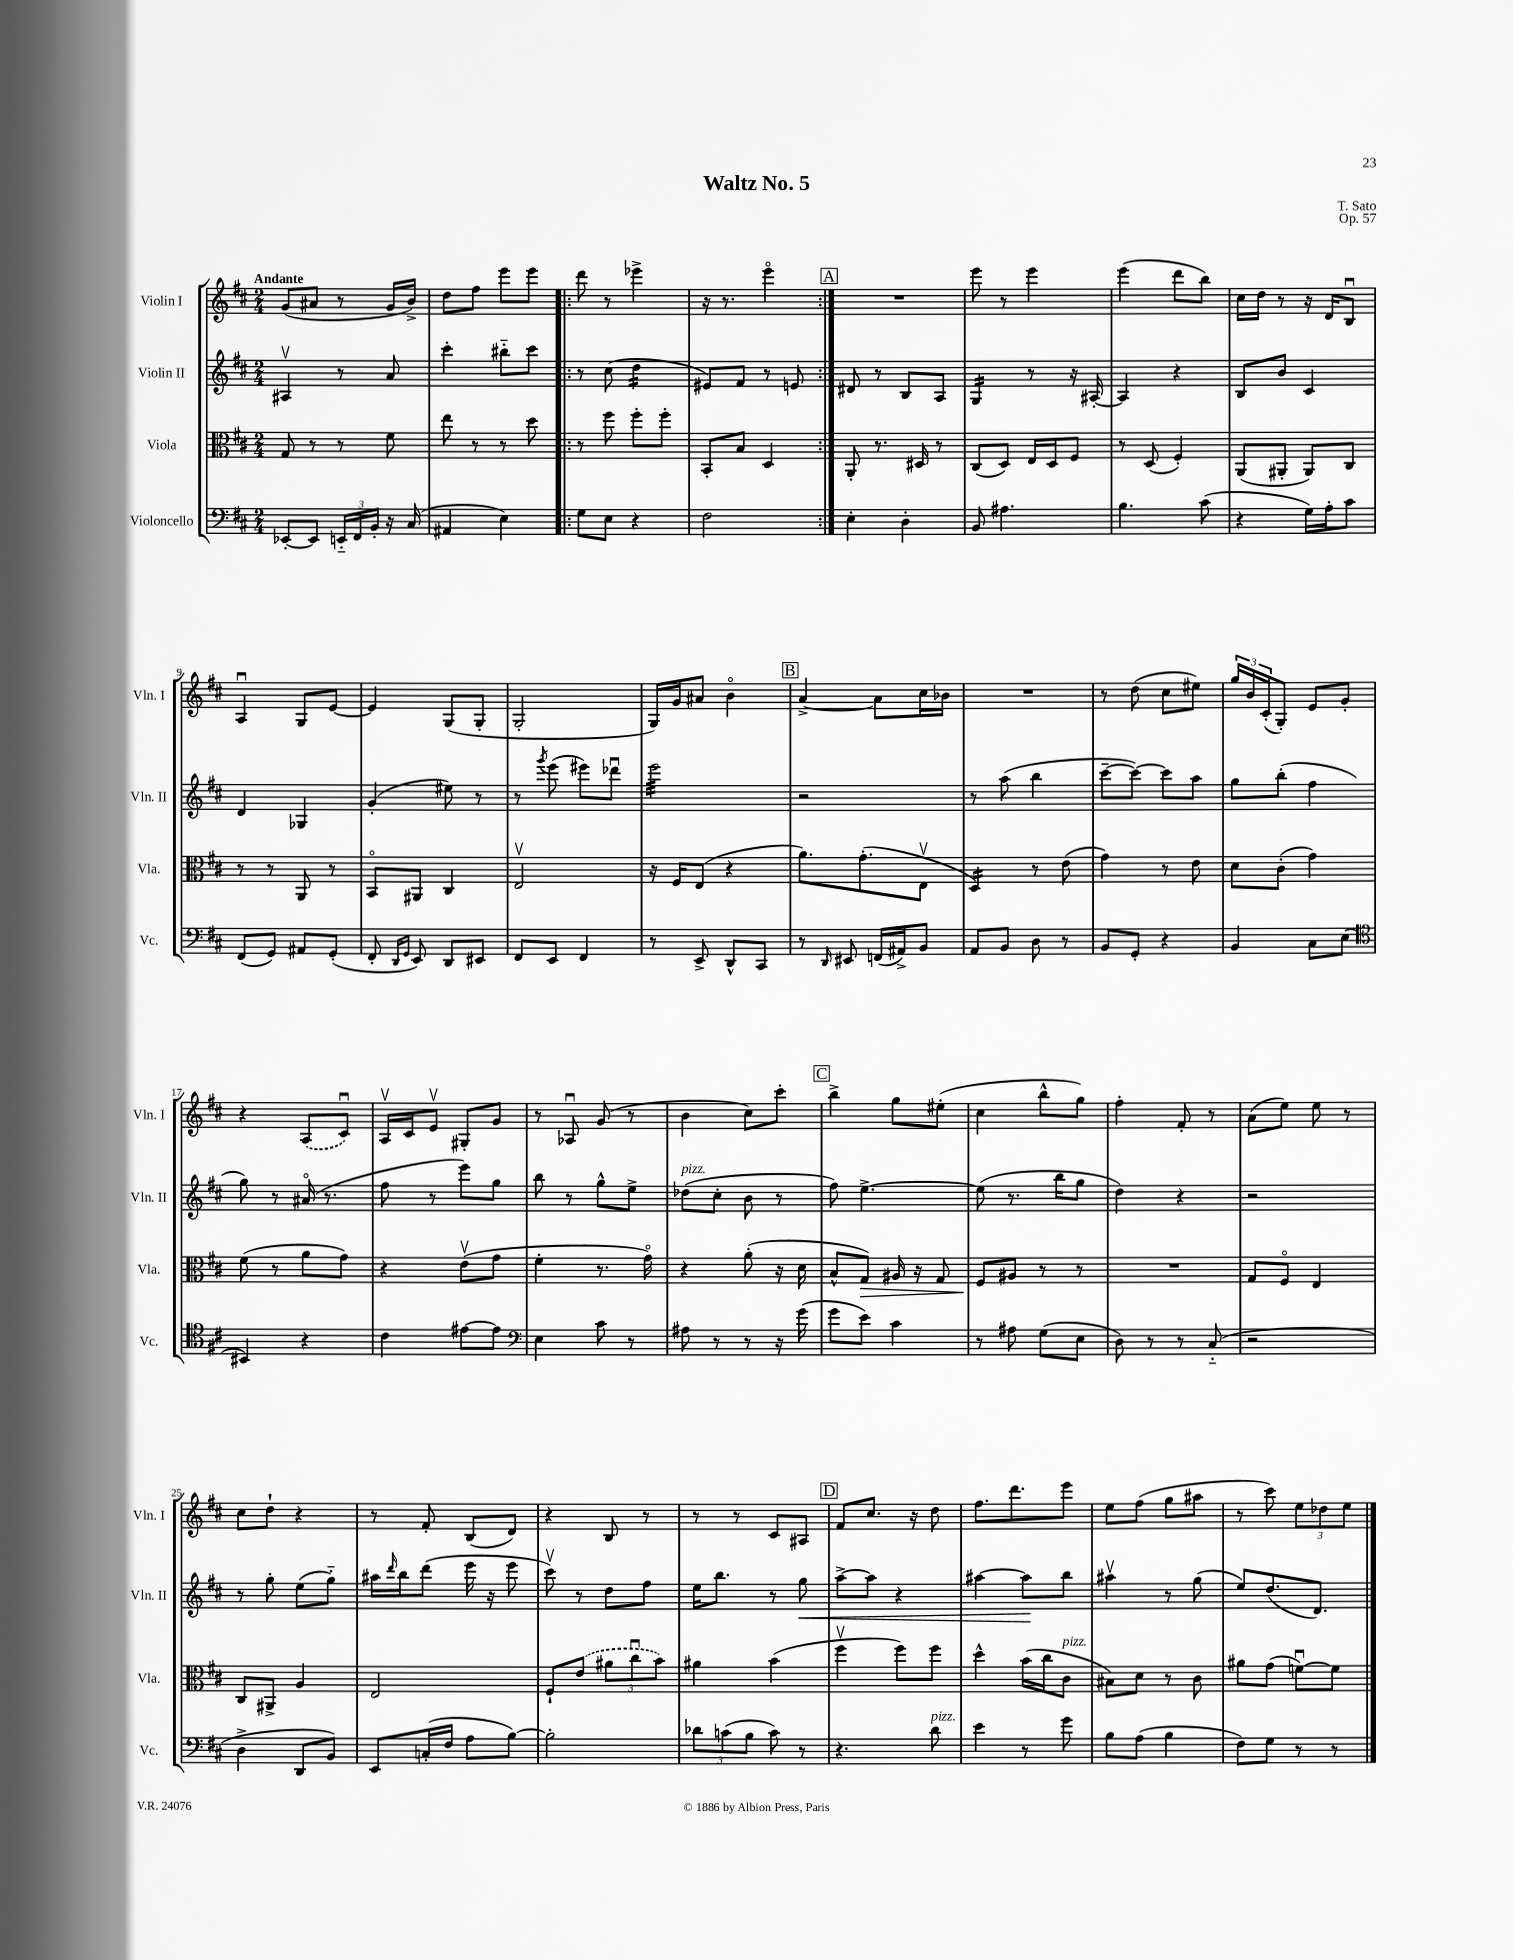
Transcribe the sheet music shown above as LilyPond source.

\header { title = "Waltz No. 5" composer = "T. Sato" opus = "Op. 57" }
<<
\new StaffGroup <<
\new Staff = "s0" \with { instrumentName = "Violin I" shortInstrumentName = "Vln. I" } {
    \clef treble \key d \major \numericTimeSignature \time 2/4 \tempo "Andante"
    g'8( ais'8 r8 g'16 b'16->) |
    d''8 fis''8 e'''8 e'''8 |
    \repeat volta 2 { d'''8 r8 ees'''4-> |
    r16 r8. e'''4\flageolet | }
    \mark \markup { \box "A" } R2 |
    e'''8 r8 e'''4 |
    e'''4( d'''8 b''8) |
    cis''16 d''16 r8 r16 d'16 b8\downbow |
    a4\downbow g8 e'8~ |
    e'4 g8( g8-. |
    g2-. |
    g16) g'16 ais'8 b'4\flageolet |
    \mark \markup { \box "B" } a'4~-> a'8 cis''16 bes'16 |
    R2 |
    r8 d''8( cis''8 eis''8) |
    \tuplet 3/2 { g''16 b'16 cis'16-.( } g8-.) e'8 g'8-. |
    r4 \once \slurDashed a8( cis'8\downbow) |
    a16\upbow cis'16 e'8\upbow gis8-. g'8 |
    r8 aes8\downbow g'8( r8 |
    b'4 cis''8) cis'''8-. |
    \mark \markup { \box "C" } b''4-> g''8 eis''8-.( |
    cis''4 b''8-^ g''8) |
    fis''4-. fis'8-. r8 |
    a'8( e''8) e''8 r8 |
    cis''8 d''8-! r4 |
    r8 fis'8-. b8( d'8) |
    r4 b8 r8 |
    r8 r8 cis'8 ais8 |
    \mark \markup { \box "D" } fis'8 cis''8. r16 d''8 |
    fis''8. d'''8. e'''8 |
    e''8 fis''8( g''8 ais''8 |
    r8 cis'''8) \tuplet 3/2 { e''8 des''8 e''8 } \bar "|." |
}
\new Staff = "s1" \with { instrumentName = "Violin II" shortInstrumentName = "Vln. II" } {
    \clef treble \key d \major \numericTimeSignature \time 2/4
    ais4\upbow r8 a'8 |
    cis'''4-. bis''8-_ cis'''8 |
    \repeat volta 2 { r8 cis''8( d''4:16 |
    eis'8) fis'8 r8 e'8 | }
    \mark \markup { \box "A" } dis'8 r8 b8 a8 |
    g4:16 r8 r16 ais16~-. |
    ais4 r4 |
    b8 b'8 cis'4 |
    d'4 ges4 |
    g'4-.( eis''8) r8 |
    r8 \acciaccatura { g'''8 } e'''8( eis'''8) des'''8\downbow |
    e'''2:32 |
    \mark \markup { \box "B" } r2 |
    r8 a''8( b''4 |
    cis'''8~-- cis'''8~) cis'''8 a''8 |
    g''8 b''8-.( fis''4 |
    g''8) r8 ais'16\flageolet( r8. |
    fis''8 r8 e'''8) g''8 |
    b''8 r8 g''8-^ e''8-> |
    des''8^\markup { \italic "pizz." }( cis''8-. b'8 r8 |
    \mark \markup { \box "C" } fis''8) e''4.~-> |
    e''8( r8. b''16 g''8 |
    d''4) r4 |
    r2 |
    r8 g''8-. e''8( g''8-_) |
    ais''16 \grace { d'''16 } b''16 d'''8( e'''16 r16 e'''8 |
    cis'''8\upbow) r8 d''8 fis''8 |
    e''16 b''8. r8 g''8\< |
    \mark \markup { \box "D" } a''8~-> a''8 r4 |
    ais''4~ ais''8\! b''8 |
    ais''4\upbow r8 g''8( |
    e''8) d''8.( d'8.) \bar "|." |
}
\new Staff = "s2" \with { instrumentName = "Viola" shortInstrumentName = "Vla." } {
    \clef alto \key d \major \numericTimeSignature \time 2/4
    g8 r8 r8 fis'8 |
    e''8 r8 r8 d''8 |
    \repeat volta 2 { r8 fis''8 fis''8-. fis''8-. |
    b,8-. b8 d4 | }
    \mark \markup { \box "A" } a,8-. r8. dis16 r8 |
    cis8( d8) e16 d16 fis8 |
    r8 d8( fis4-.) |
    a,8( ais,8-. ais,8) cis8 |
    r8 r8 a,8 r8 |
    b,8\flageolet ais,8 cis4 |
    e2\upbow |
    r16 fis16 e8( r4 |
    \mark \markup { \box "B" } a'8.) g'8.-.( e8\upbow |
    d4:16) r8 e'8( |
    g'4) r8 e'8 |
    d'8 cis'8-.( g'4) |
    fis'8( r8 a'8 g'8) |
    r4 e'8\upbow( g'8 |
    fis'4-. r8. g'16\flageolet) |
    r4 a'8-.( r16 d'16 |
    \mark \markup { \box "C" } b8-^ g8\>) ais16 r16 g8 |
    fis8\! ais8 r8 r8 |
    R2 |
    g8 fis8\flageolet e4 |
    cis8 ais,8-> a4 |
    e2 |
    fis8-! \once \slurDashed e'8( \tuplet 3/2 { ais'8 cis''8\downbow b'8) } |
    ais'4 b'4( |
    \mark \markup { \box "D" } fis''4\upbow fis''8) fis''8 |
    d''4-^ b'16( cis''16 cis'8^\markup { \italic "pizz." } |
    bis8) d'8 r8 cis'8 |
    ais'8 g'8( f'8~\downbow) f'8 \bar "|." |
}
\new Staff = "s3" \with { instrumentName = "Violoncello" shortInstrumentName = "Vc." } {
    \clef bass \key d \major \numericTimeSignature \time 2/4
    ees,8~-. ees,8 \tuplet 3/2 { e,16-_ fis,16 b,16-. } r16 cis16( |
    ais,4 e4) |
    \repeat volta 2 { g8 e8 r4 |
    fis2 | }
    \mark \markup { \box "A" } e4-. d4-. |
    b,8 ais4. |
    b4. cis'8( |
    r4 g16) a16-. cis'8 |
    fis,8( g,8) ais,8 g,8-.( |
    fis,8-. \grace { d,16 g,16 } e,8) d,8 eis,8 |
    fis,8 e,8 fis,4 |
    r8 e,8-> d,8-^ cis,8 |
    \mark \markup { \box "B" } r8 \grace { d,16 } eis,8 f,16( ais,16->) b,8 |
    a,8 b,8 d8 r8 |
    b,8 g,8-. r4 |
    b,4 cis8 e8( |
    \clef tenor bis,4) r4 |
    cis'4 eis'8~ eis'8 |
    \clef bass e4 cis'8 r8 |
    ais8 r8 r8 r16 g'16( |
    \mark \markup { \box "C" } g'8 e'8) cis'4 |
    r8 ais8 g8( e8 |
    d8) r8 r8 cis8-_( |
    r2 |
    d4-> d,8 b,8) |
    e,8 c16-.( fis16 a8 b8~) |
    b2-. |
    \tuplet 3/2 { des'8 c'8( b8 } c'8) r8 |
    \mark \markup { \box "D" } r4. d'8^\markup { \italic "pizz." } |
    e'4 r8 g'8 |
    b8 a8( b4 |
    fis8) g8 r8 r8 \bar "|." |
}
>>
>>
